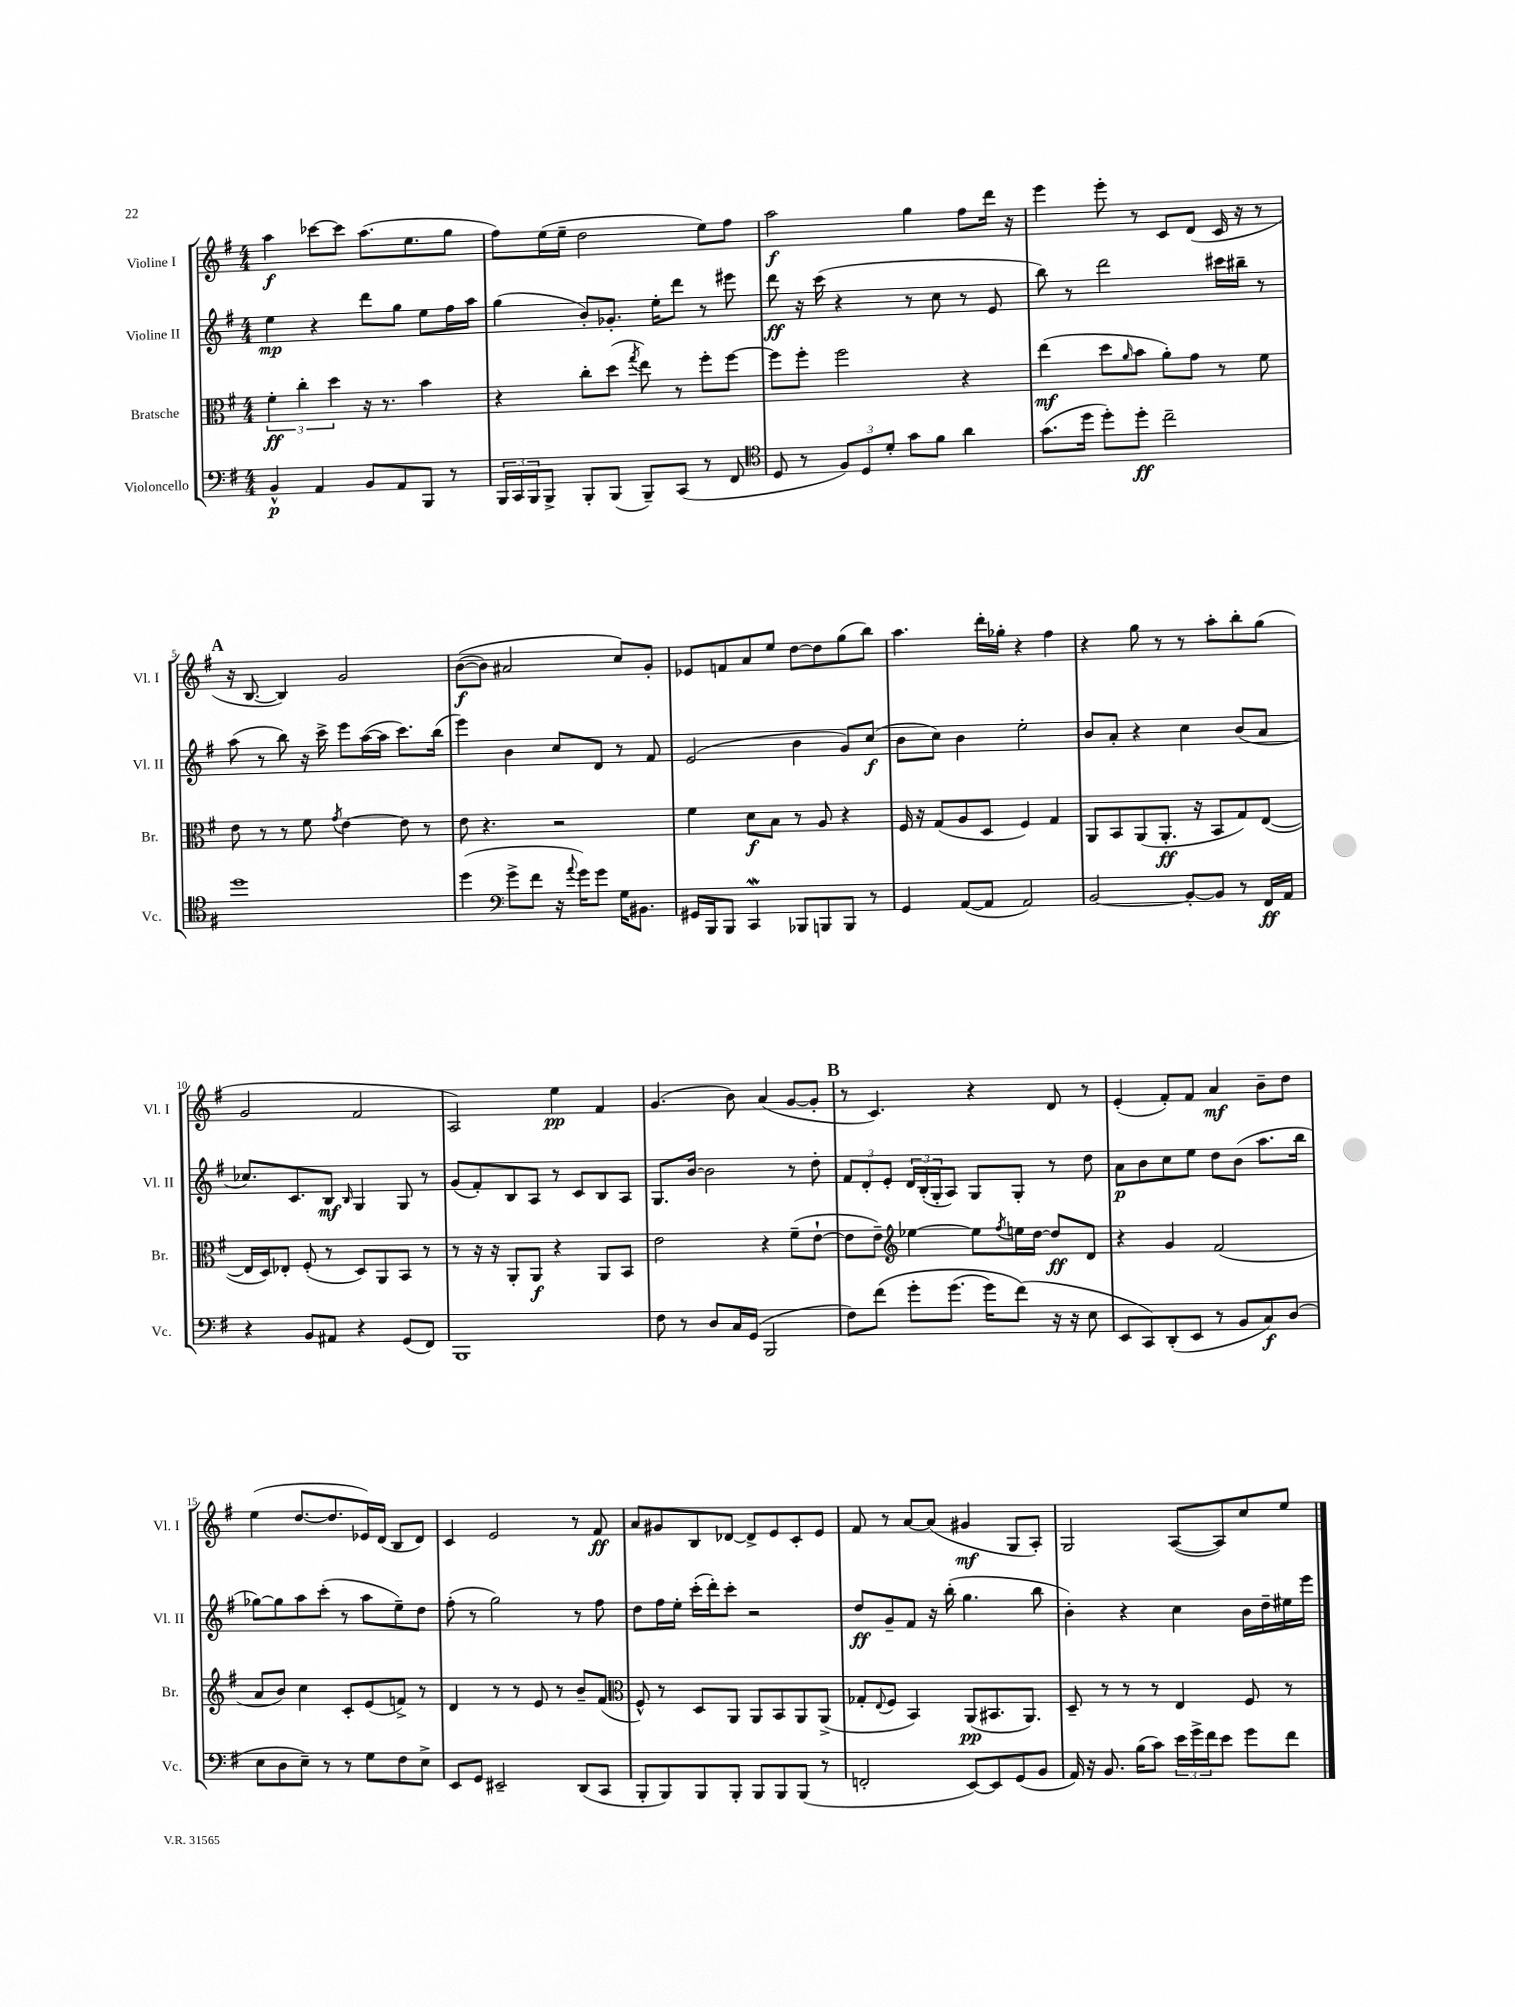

**kern	**dynam	**kern	**dynam	**kern	**dynam	**kern	**dynam
*part4	*part4	*part3	*part3	*part2	*part2	*part1	*part1
*staff4	*staff4	*staff3	*staff3	*staff2	*staff2	*staff1	*staff1
*I"Violoncello	*	*I"Bratsche	*	*I"Violine II	*	*I"Violine I	*
*I'Vc.	*	*I'Br.	*	*I'Vl. II	*	*I'Vl. I	*
*clefF4	*	*clefC3	*	*clefG2	*	*clefG2	*
*k[f#]	*	*k[f#]	*	*k[f#]	*	*k[f#]	*
*M4/4	*	*M4/4	*	*M4/4	*	*M4/4	*
=1	=1	=1	=1	=1	=1	=1	=1
4BB^^/	p	6f#'\	ff	4ee\	mp	4aa\	f
.	.	6cc'\	.	.	.	.	.
4AA/	.	.	.	4r	.	[8ccc-X\L	.
.	.	6dd\	.	.	.	.	.
.	.	.	.	.	.	8ccc-\J]	.
8BB/L	.	16r	.	8ddd\L	.	(8.aa\L	.
.	.	8.r	.	.	.	.	.
8AA/	.	.	.	8gg\J	.	.	.
.	.	.	.	.	.	8.ee\	.
8BBB/J	.	4b\	.	8ee\L	.	.	.
8r	.	.	.	16ff#\L	.	8gg\J	.
.	.	.	.	16aa\JJ	.	.	.
=2	=2	=2	=2	=2	=2	=2	=2
24BBB/LL	.	4r	.	(4gg\	.	8ff#\L)	.
24CC/	.	.	.	.	.	.	.
24BBB/J	.	.	.	.	.	.	.
8BBB^/J	.	.	.	.	.	(16ee\L	.
.	.	.	.	.	.	16ee~\JJ	.
8BBB'/L	.	8cc'\L	.	8b'/L)	.	2dd\	.
(8BBB/J	.	(8dd\J	.	8.g-X'/J	.	.	.
.	.	8qgg/	.	.	.	.	.
8BBB~/L)	.	8ee\)	.	.	.	.	.
.	.	.	.	16ee'\KL	.	.	.
(8CC/J	.	8r	.	8ddd\J	.	.	.
8r	.	8ff#'\L	.	8r	.	8ee\L)	.
8FF#/	.	[8ff#\J	.	8eee#X\	.	8ff#\J	.
=3	=3	=3	=3	=3	=3	=3	=3
*clefC4	*	*	*	*	*	*	*
8D/	.	8ff#\L]	.	8ddd\	ff	2aa\	f
8r	.	8ff#'\J	.	16r	.	.	.
.	.	.	.	(16ccc\	.	.	.
12F#/L)	.	2ff#\	.	4r	.	.	.
12D/	.	.	.	.	.	.	.
12d'/J	.	.	.	.	.	.	.
8g\L	.	.	.	8r	.	4gg\	.
8f#\J	.	.	.	8cc\	.	.	.
4a\	.	4r	.	8r	.	8ff#\L	.
.	.	.	.	8e/	.	16ddd\Jk	.
.	.	.	.	.	.	16r	.
=4	=4	=4	=4	=4	=4	=4	=4
(8.g\L	.	(4ee\	mf	8bb\)	.	4eee\	.
.	.	.	.	8r	.	.	.
16dd\Jk	.	.	.	.	.	.	.
8dd'\L)	.	8dd\L	.	2ddd\	.	8eee'\	.
.	.	16qqa/	.	.	.	.	.
8dd'\J	ff	8b\J	.	.	.	8r	.
2cc~\	.	8a'\L)	.	.	.	8c/L	.
.	.	8g\J	.	.	.	(8d/J	.
.	.	8r	.	16ccc#X\LL	.	16c/	.
.	.	.	.	16bb#X~\JJ	.	16r	.
.	.	8f#\	.	8r	.	8r	.
!!LO:LB:g=z
!!LO:REH:place=s1:t=A
=5	=5	=5	=5	=5	=5	=5	=5
1dd	.	8e\	.	(8aa\	.	16r	.
.	.	.	.	.	.	[8.B/	.
.	.	8r	.	8r	.	.	.
.	.	8r	.	8bb\)	.	4B/])	.
.	.	8f#\	.	16r	.	.	.
.	.	.	.	16ccc^\	.	.	.
.	.	8qg/	.	.	.	.	.
.	.	[4e\	.	8eee\L	.	2g/	.
.	.	.	.	([16aa\L	.	.	.
.	.	.	.	16aa\JJ]	.	.	.
.	.	8e\]	.	8.ccc\L)	.	.	.
.	.	8r	.	.	.	.	.
.	.	.	.	(16bb\Jk	.	.	.
=6	=6	=6	=6	=6	=6	=6	=6
(4dd\	.	8e\	.	4eee\)	.	(([8b\L	f
.	.	4.r	.	.	.	8b\J])	.
*clefF4	*	*	*	*	*	*	*
8g^\L	.	.	.	4b\	.	2a#X/	.
8f#\J	.	.	.	.	.	.	.
16r	.	2r	.	8cc/L	.	.	.
8qqa/	.	.	.	.	.	.	.
16g\KL)	.	.	.	.	.	.	.
8g\J	.	.	.	8d/J	.	.	.
16G\KL	.	.	.	8r	.	8cc/L)	.
8.BB#X\J	.	.	.	.	.	.	.
.	.	.	.	8f#/	.	8g'/J	.
=7	=7	=7	=7	=7	=7	=7	=7
16GG#X/LL	.	4f#\	.	(2e/	.	8e-X/L	.
16BBB/J	.	.	.	.	.	.	.
8BBB/J	.	.	.	.	.	8fn/	.
4CCw/	.	8d\L	f	.	.	8a/	.
.	.	8B\J	.	.	.	8ee/J	.
8BBB-X/L	.	8r	.	4b\	.	[8dd\L	.
8BBBn/	.	8A/	.	.	.	8dd\]	.
8BBB/J	.	4r	.	8g/L)	.	(8gg\	.
8r	.	.	.	(8cc/J	f	8bb\J)	.
=8	=8	=8	=8	=8	=8	=8	=8
4GG/	.	16F#/	.	8b\L	.	4.aa\	.
.	.	16r	.	.	.	.	.
.	.	(8G/L	.	8cc\J)	.	.	.
([8AA/L	.	8A/	.	4b\	.	.	.
8AA/J]	.	8D/J	.	.	.	16ddd'\LL	.
.	.	.	.	.	.	16gg-X'\JJ	.
2AA/)	.	4F#/)	.	2ee'\	.	4r	.
.	.	4G/	.	.	.	4ff#\	.
=9	=9	=9	=9	=9	=9	=9	=9
[2BB/	.	8AA/L	.	8b/L	.	4r	.
.	.	8BB/	.	8a'/J	.	.	.
.	.	(8AA/	.	4r	.	8gg\	.
.	.	8.AA'/J	ff	.	.	8r	.
8BB'/L_	.	.	.	4cc\	.	8r	.
.	.	16r	.	.	.	.	.
8BB/J]	.	8BB/L	.	.	.	8aa'\L	.
8r	.	8G/)	.	(8b/L	.	8bb'\	.
16FF#/LL	ff	([8E/J	.	8a/J	.	(8gg\J	.
16AA/JJ	.	.	.	.	.	.	.
!!LO:LB:g=z
=10	=10	=10	=10	=10	=10	=10	=10
4r	.	16E/LL]	.	8.cc-X/L)	.	2g/	.
.	.	16D/J)	.	.	.	.	.
.	.	8E-X'/J	.	.	.	.	.
.	.	.	.	8.c/	.	.	.
8BB/L	.	(8F#'/	.	.	.	.	.
8AA#X/J	.	8r	.	8B/J	mf	.	.
.	.	.	.	16qqB/	.	.	.
4r	.	8D/L)	.	4G/	.	2f#/	.
.	.	8AA/	.	.	.	.	.
(8GG/L	.	8BB/J	.	8G/	.	.	.
8FF#/J)	.	8r	.	8r	.	.	.
=11	=11	=11	=11	=11	=11	=11	=11
1BBB	.	8r	.	(8g/L	.	2A/)	.
.	.	16r	.	8f#'/)	.	.	.
.	.	16r	.	.	.	.	.
.	.	8AA'/L	.	8B/	.	.	.
.	.	8AA/J	f	8A/J	.	.	.
.	.	4r	.	8r	.	4ee\	pp
.	.	.	.	8c/L	.	.	.
.	.	8AA/L	.	8B/	.	4f#/	.
.	.	8BB/J	.	8A/J	.	.	.
=12	=12	=12	=12	=12	=12	=12	=12
8F#\	.	2e\	.	8.G/L	.	(4.g/	.
8r	.	.	.	.	.	.	.
.	.	.	.	[16b/Jk	.	.	.
8D/L	.	.	.	2b\]	.	.	.
16C/L	.	.	.	.	.	8b\)	.
(16GG/JJ	.	.	.	.	.	.	.
2BBB/	.	4r	.	.	.	(4a/	.
.	.	(8f#~\L	.	8r	.	[8g/L	.
.	.	[8e`\J	.	8dd'\	.	8g'/J]	.
!!LO:REH:place=s1:t=B
=13	=13	=13	=13	=13	=13	=13	=13
8F#\L)	.	8e\L]	.	12f#/L	.	8r	.
.	.	.	.	12d'/	.	.	.
(8f#\J	.	8e~\J)	.	.	.	4.c/)	.
.	.	.	.	12e'/J	.	.	.
*	*	*clefG2	*	*	*	*	*
8g'\L	.	[4ee-X\	.	24d/LL	.	.	.
.	.	.	.	(24B'/	.	.	.
.	.	.	.	24G'/J	.	.	.
(8.g\J	.	.	.	8A/J)	.	.	.
.	.	8ee-\L]	.	8G/L	.	4r	.
16g\KL)	.	.	.	.	.	.	.
.	.	8qff#/	.	.	.	.	.
(8f#\J)	.	16een\L	.	8G'/J	.	.	.
.	.	[16dd\JJ	.	.	.	.	.
16r	.	8dd/L]	ff	8r	.	8d/	.
16r	.	.	.	.	.	.	.
8E\	.	8d/J	.	8dd\	.	8r	.
=14	=14	=14	=14	=14	=14	=14	=14
8EE/L	.	4r	.	8a\L	p	(4e'/	.
8CC/)	.	.	.	8b\	.	.	.
(8DD'/	.	4g/	.	8cc\	.	8f#'/L)	.
8EE/J	.	.	.	8ee\J	.	8f#/J	.
8r	.	(2f#/	.	8dd\L	.	4a/	mf
8BB/L	.	.	.	(8b\J	.	.	.
8C/)	f	.	.	8.aa\L	.	8b~\L	.
(8D/J	.	.	.	.	.	8dd\J	.
.	.	.	.	16bb\Jk	.	.	.
!!LO:LB:g=z
=15	=15	=15	=15	=15	=15	=15	=15
8E\L	.	8a/L	.	[8gg-X\L)	.	(4ee\	.
8D\	.	8b/J)	.	8gg-\]	.	.	.
8E~\J)	.	4cc\	.	8aa\	.	[8.dd/L	.
8r	.	.	.	(8ccc'\J	.	.	.
.	.	.	.	.	.	8.dd/]	.
8r	.	8c'/L	.	8r	.	.	.
8G\L	.	(8e/	.	8aa\L	.	16e-X/L)	.
.	.	.	.	.	.	(16d/JJ	.
8F#\	.	8fn^/J)	.	8ee~\)	.	8B/L	.
8E^\J	.	8r	.	8dd\J	.	8d/J)	.
=16	=16	=16	=16	=16	=16	=16	=16
8EE/L	.	4d/	.	(8ff#'\	.	4c/	.
8GG/J	.	.	.	8r	.	.	.
2EE#X~/	.	8r	.	2gg\)	.	2e/	.
.	.	8r	.	.	.	.	.
.	.	8e/	.	.	.	.	.
.	.	8r	.	.	.	.	.
(8DD/L	.	8b~/L	.	8r	.	8r	.
8CC/J	.	(8f#/J	.	8ff#\	.	8f#/	ff
=17	=17	=17	=17	=17	=17	=17	=17
*	*	*clefC3	*	*	*	*	*
8BBB'/L	.	8F#^^/)	.	8dd\L	.	8a/L	.
8BBB/)	.	8r	.	16ff#\L	.	8g#X/	.
.	.	.	.	16ee'\JJ	.	.	.
8BBB/	.	8D/L	.	(16ccc'\LL	.	8B/	.
.	.	.	.	16ddd'\J)	.	.	.
8BBB'/J	.	8AA/J	.	8ccc'\J	.	[8d-X/J	.
8BBB/L	.	8AA/L	.	2r	.	8d-^/L]	.
8BBB/	.	8BB/	.	.	.	8e/	.
(8BBB/J	.	8AA/	.	.	.	8c'/	.
8r	.	(8AA^/J	.	.	.	8e/J	.
=18	=18	=18	=18	=18	=18	=18	=18
2FFn'/	.	8G-X'/L	.	8dd/L	ff	8f#/	.
.	.	8qqE/	.	.	.	.	.
.	.	8F#/J	.	8g~/	.	8r	.
.	.	4BB/)	.	8f#/J	.	[8a/L	.
.	.	.	.	16r	.	(8a/J]	.
.	.	.	.	(16bb'\	.	.	.
[8EE/L)	.	(8AA/L	pp	4.gg\	.	4g#X/	mf
8EE/]	.	8.BB#X/	.	.	.	.	.
(8GG/	.	.	.	.	.	8G/L	.
.	.	8.AA/J)	.	.	.	.	.
8BB/J	.	.	.	8bb\	.	8A'/J)	.
=19	=19	=19	=19	=19	=19	=19	=19
16AA/)	.	8D~/	.	4b'\)	.	2G/	.
16r	.	.	.	.	.	.	.
8.BB/	.	8r	.	.	.	.	.
.	.	8r	.	4r	.	.	.
(16B\KL	.	.	.	.	.	.	.
8c\J)	.	8r	.	.	.	.	.
24e\LL	.	4E/	.	4cc\	.	([8A/L	.
24g^\	.	.	.	.	.	.	.
24f#\J	.	.	.	.	.	.	.
8e\J	.	.	.	.	.	8A/])	.
8g\L	.	8F#/	.	16b\LL	.	8cc/	.
.	.	.	.	16dd~\	.	.	.
8f#\J	.	8r	.	16ee#X\	.	8ee/J	.
.	.	.	.	16eee\JJ	.	.	.
==	==	==	==	==	==	==	==
*-	*-	*-	*-	*-	*-	*-	*-
